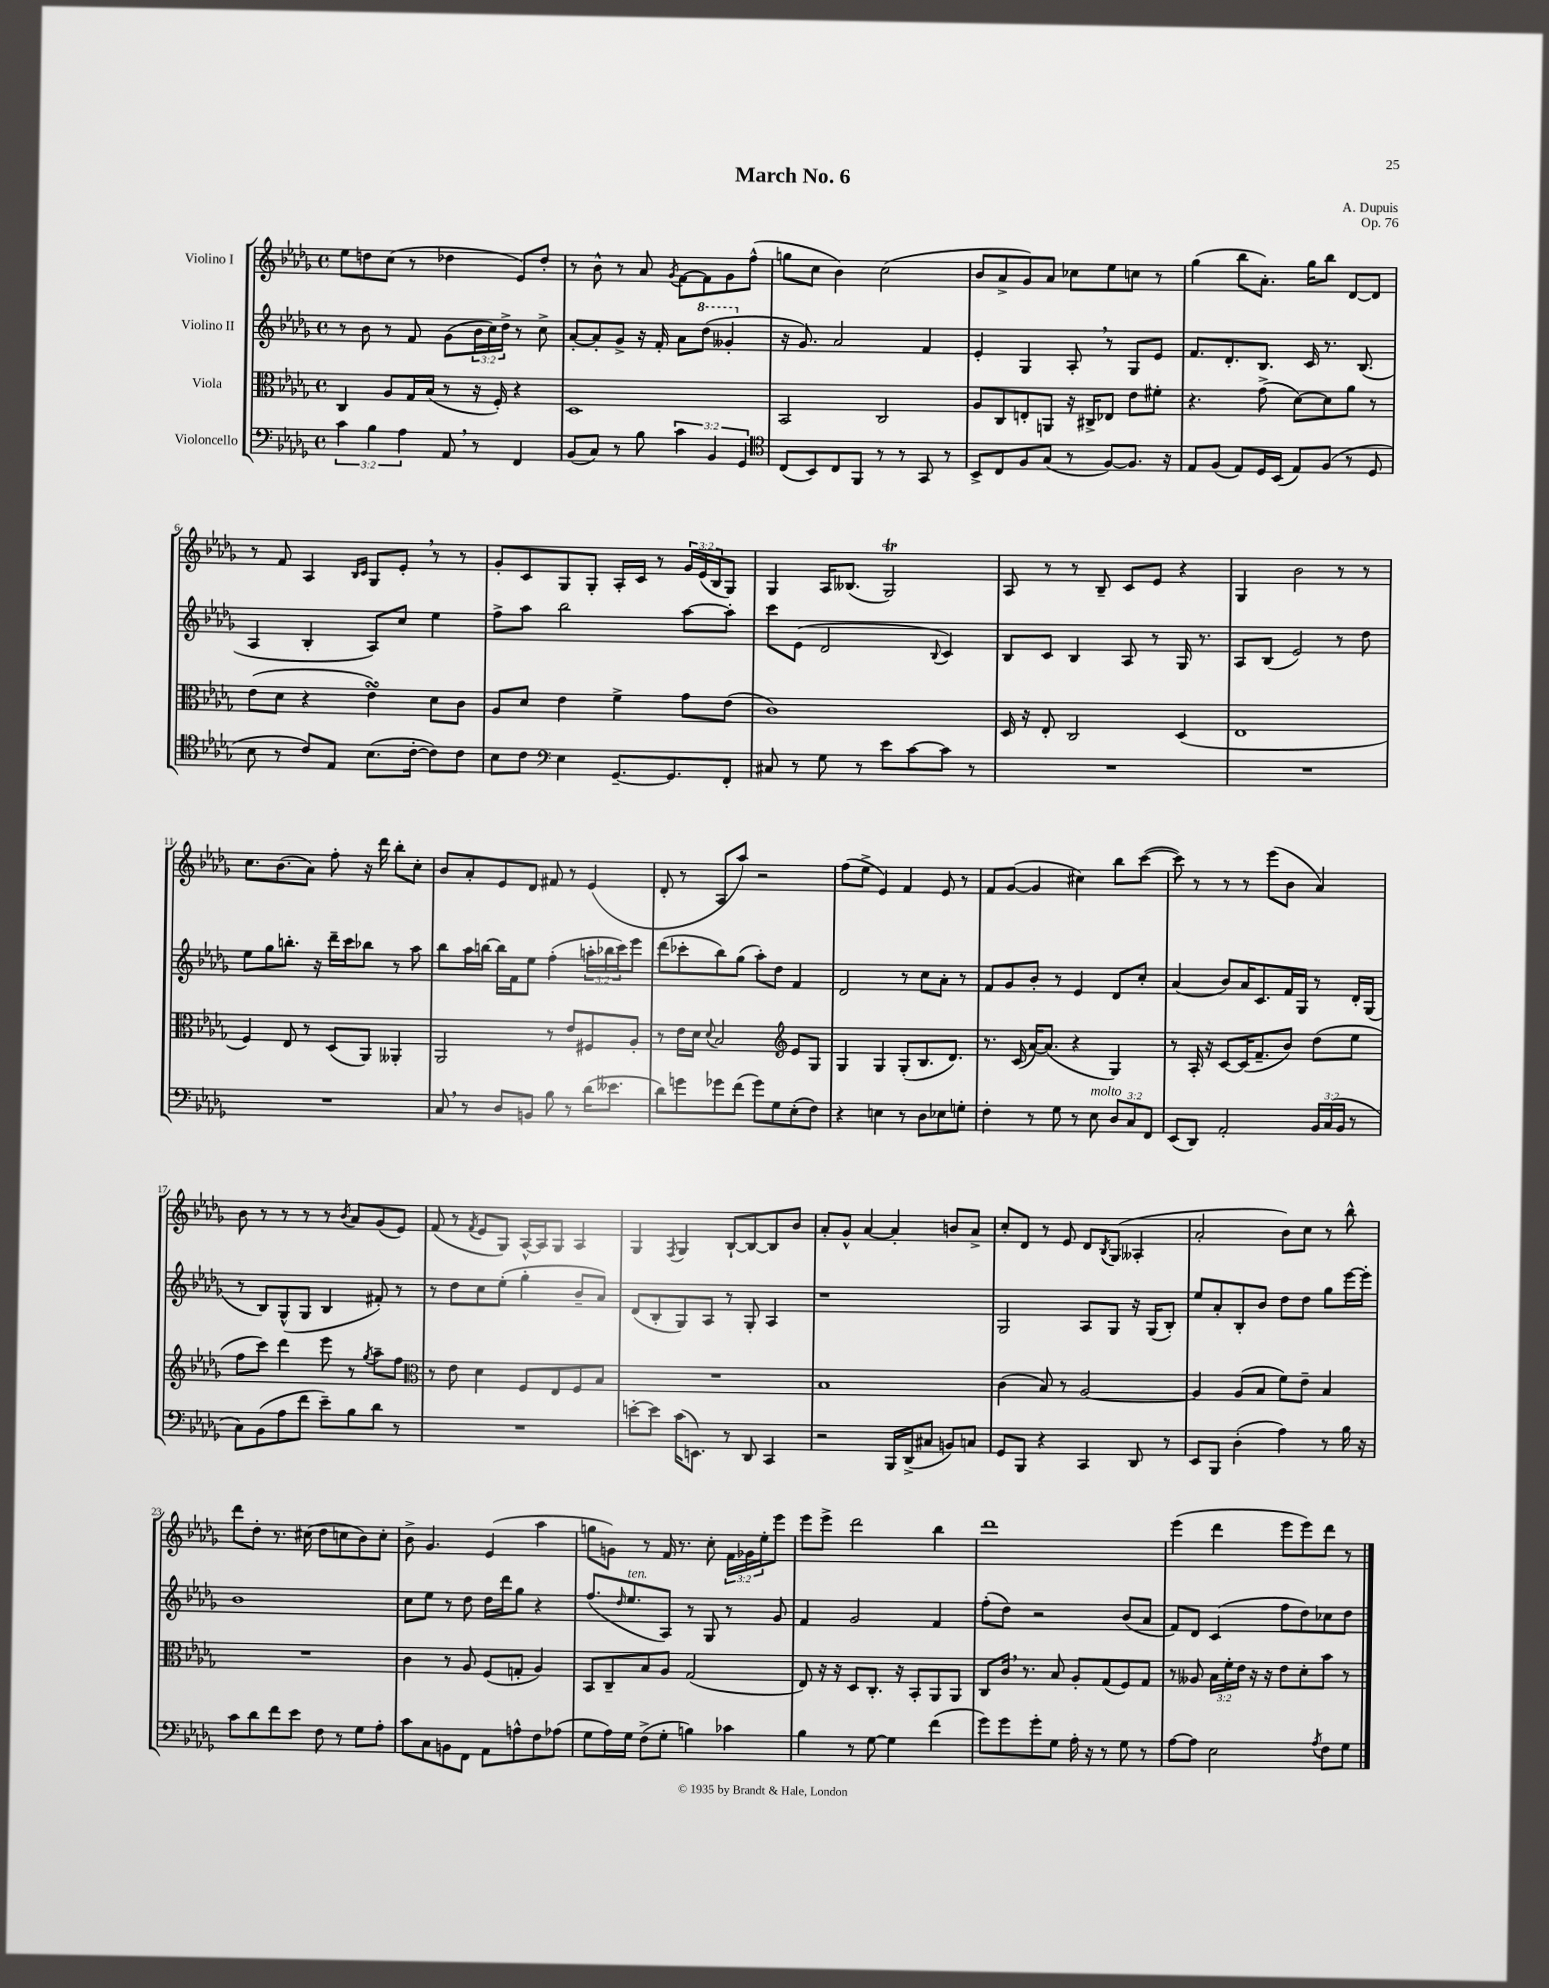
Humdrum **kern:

**kern	**kern	**kern	**kern
*staff4	*staff3	*staff2	*staff1
*clefF4	*clefC3	*clefG2	*clefG2
*k[b-e-a-d-g-]	*k[b-e-a-d-g-]	*k[b-e-a-d-g-]	*k[b-e-a-d-g-]
*M4/4	*M4/4	*M4/4	*M4/4
*met(c)	*met(c)	*met(c)	*met(c)
6c	4C	8r	8ee-
.	.	8b-	8dd
6B-	.	.	.
.	8A-	8r	(8cc
6A-	.	.	.
.	16G-	8f	8r
.	(16B-	.	.
8AA-	8r	(8g-	4dd-
8r	16r	24b-	.
.	.	24cc)	.
.	16F')	.	.
.	.	24dd-^	.
4FF	4r	8r	8e-)
.	.	8cc^	8dd-'
=	=	=	=
(8BB-	1D-	[8a-'	8r
8C)	.	8a-']	8b-^^
8r	.	8g-^	8r
8B-	.	16r	8a-
.	.	16f'	.
.	.	.	8qg-
6c	.	8a-	[8f
.	.	(8ddd-	8f]
6BB-	.	.	.
.	.	4gg--'	8g-
6GG-	.	.	.
.	.	.	(8ff^^
=	=	=	=
*clefC4	*	*	*
(8C	2BB-	16r	8gg
.	.	8.g-)	.
8BB-)	.	.	8cc
8C	.	2a-	4b-)
8FF	.	.	.
8r	2C	.	(2cc
8r	.	.	.
8GG-	.	4f	.
8r	.	.	.
=	=	=	=
8BB-^	8A-	4e-'	8b-
8C	8C	.	8a-^
8F	8E'	4G-	8g-)
(8G-	8AA	.	8a-
8r	16r	8A-'	8cc-
.	16C#^	.	.
[8F)	8E-	8r	8ee-
8.F]	8e-	8G-	8cc
.	8f#'	8e-	8r
16r	.	.	.
=	=	=	=
8E-	4.r	8.f	(4gg-
(8F	.	.	.
.	.	8.d-'	.
8E-)	.	.	8bb-
16D-	(8g-^	8.B-	8.a-')
(16BB-	.	.	.
8E-)	[8d-)	.	.
.	.	16c	16gg-
(8F	8d-]	8.r	8bb-
8r	8a-	.	[8d-
.	.	(8.B-	.
8D-	8r	.	8d-]
=	=	=	=
8B-	(8e-	4A-	8r
8r	8d-	.	8f
8c)	4r	4B-'	4A-
8E-	.	.	.
.	.	.	16qqB-
.	.	.	16qqc
(8.B-	4e-)	8A-)	8G-
.	.	8cc	8e-'
[16c'	.	.	.
8c])	8d-	4ee-	8r
8c	8c	.	8r
=	=	=	=
8B-	8A-	8ff^	8g-'
8c	8d-	8aa-	8c
*clefF4	*	*	*
4E-	4e-	2bb-	8G-
.	.	.	8G-'
[8.GG-~	4f^	.	16A-'
.	.	.	16c
.	.	.	8r
8.GG-]	.	.	.
.	8g-	[8aa-	24g-
.	.	.	(24e-
.	.	.	24B-
8FF'	(8e-	8aa-']	8G-)
=	=	=	=
8C#	1c)	8ccc	4G-
8r	.	(8e-	.
8G-	.	2d-	16A-
.	.	.	(8.B--
8r	.	.	.
8e-	.	.	2G-)
[8c	.	.	.
.	.	8qqB-	.
8c]	.	4c)	.
8r	.	.	.
=	=	=	=
1r	16D-	8B-	8A-
.	16r	.	.
.	8E-'	8c	8r
.	2C	4B-	8r
.	.	.	8B-~
.	.	8A-	8c
.	.	8r	8e-
.	(4D-	16G-	4r
.	.	8.r	.
=	=	=	=
1r	1E-	8A-	4G-
.	.	(8B-	.
.	.	2e-)	2b-
.	.	8r	8r
.	.	8dd-	8r
=	=	=	=
1r	4F)	8ee-	8.cc
.	.	8gg-	.
.	.	.	(8.b-
.	8E-	8.bb'	.
.	8r	.	8a-)
.	.	16r	.
.	(8D-	16ddd-~	8ff'
.	.	16ccc	.
.	8AA-)	8bb-	16r
.	.	.	16ddd-
.	4AA--'	8r	8bb-'
.	.	8aa-	8cc'
=	=	=	=
8C	2AA-	8bb-	8b-
8r	.	16aa-	8a-'
.	.	[16bb	.
8D-	.	16bb]	8e-
.	.	16f	.
8BB	.	8ee-	8d-
8B-	8r	(4ff'	8f#
8r	8e-	.	8r
(16d-	8F#	24aa'	(4e-
.	.	24bb-	.
8.e--	.	.	.
.	.	24ccc)	.
.	8A-'	8eee-	.
=	=	=	=
8d-)	8r	(8ddd-	8d-'
8g	16e-	8ccc-'	8r
.	16d-	.	.
.	8qqd-	.	.
8g-	2B-	8bb-)	8A-
(8f	.	(8gg-	8aa-)
8g-)	.	8aa-')	2r
8G-	.	8dd-	.
*	*clefG2	*	*
(8E-'	8e-	4f	.
8F)	8G-	.	.
=	=	=	=
4r	4G-	2d-	(8ff
.	.	.	8ee-^
4E	4G-	.	4e-)
8r	(8G-'	8r	4f
8D-	8.B-	8cc	.
8E-	.	8a-'	8e-
.	8.d-)	.	.
8G'	.	8r	8r
=	=	=	=
4F'	8.r	8f	8f
.	.	8g-	([8g-
.	(16c	.	.
8r	[16a-)	8b-'	4g-]
.	(8.a-]	.	.
8G-	.	8r	.
8r	4r	4e-	4cc#)
8E-	.	.	.
12D-	4G-)	8d-	8bb-
12C	.	.	.
.	.	8cc'	([8ccc
12FF	.	.	.
=	=	=	=
(8EE-	8r	(4a-	8ccc])
8DD-)	16A-'	.	8r
.	16r	.	.
2AA-'	[8c	8b-)	8r
.	(16c]	16a-	8r
.	8.f~	8.c	.
.	.	.	(8eee-
.	8b-)	16f	8b-
.	.	16G-	.
24BB-	(8dd-	8r	4a-)
(24C	.	.	.
24BB-	.	.	.
8r	8ee-	16d-'	.
.	.	(16G-	.
=	=	=	=
8C)	8ff	8r	8b-
(8BB-	8ccc)	8B-)	8r
8A-	4ddd-	(8G-^^	8r
8f	.	8G-	8r
8e-~)	8eee-	4B-	8r
.	.	.	8qb-
8B-	8r	.	8a-
.	8qgg-	.	.
8d-	8aa-~	8f#')	(8g-
8r	8ff	8r	8e-)
=	=	=	=
*	*clefC3	*	*
1r	8r	8r	(8f
.	8e-	8dd-	8r
.	.	.	8qf
.	4d-	8cc	8e-
.	.	(8ee-'	8G-)
.	8F	4gg-'	[16A-^^
.	.	.	16A-]
.	8E-	.	8G-
.	8F	8b-~	4A-
.	8B-	8a-)	.
=	=	=	=
[8e'	1r	(8d-	4G-
8e]	.	8B-'	.
.	.	.	8qF
(16c	.	8G-)	4G-
8.EE)	.	.	.
.	.	8A-	.
8r	.	8r	[8B-`
8DD-	.	8G-'	8B-_
4CC	.	4A-	8B-]
.	.	.	8b-
=	=	=	=
2r	1B-	1r	8a-'
.	.	.	8g-^^
.	.	.	[4a-
16BBB-	.	.	4a-']
(16DD-^	.	.	.
8C#	.	.	.
8BB)	.	.	8b
8C	.	.	8a-^
=	=	=	=
8GG-	(4c	2G-	8cc'
8BBB-	.	.	8d-
4r	8B-)	.	8r
.	8r	.	8e-
4CC	[2A-	8A-	8d-
.	.	.	8qB-
.	.	8G-	(8G-
8DD-	.	16r	4A--'
.	.	(16G-	.
8r	.	8B-')	.
=	=	=	=
8EE-	4A-]	8ee-	2a-'
8BBB-	.	8a-'	.
(4D-'	(8A-	8B-'	.
.	8B-	8b-	.
4A-)	8f)	8dd-	8b-)
.	8e-~	8dd-	8cc
8r	4B-	8gg-	8r
16B-	.	[16eee-	8bb-^^
16r	.	16eee-']	.
=	=	=	=
8c	1r	1b-	8ddd-
8d-	.	.	8dd-'
8f	.	.	8.r
8e-	.	.	.
.	.	.	(16cc#
8F	.	.	8dd-
8r	.	.	8cc
8G-	.	.	8b-)
8A-'	.	.	8cc'
=	=	=	=
8c	4c	8cc	8b-^
8C	.	8ee-	4.g-
8BB	8r	8r	.
8FF	8A-	8dd-	.
8AA-	(8F	16dd-	(4e-
.	.	16ddd-	.
8A^^	8G'	8gg-	.
8F	4A-)	4r	4aa-
(8A-	.	.	.
=	=	=	=
8G-	8BB-	(8.ff	8gg
16A-)	8C~	.	8g)
.	.	16qqdd-	.
16G-	.	8.ee-	.
(8F^	8B-	.	8r
8G-'	8A-	8A-)	16f
.	.	.	8.r
4B)	(2G-	8r	.
.	.	8G-	8cc'
4c-	.	8r	24f
.	.	.	24g-
.	.	.	24ee-'
.	.	8g-	8eee-
=	=	=	=
4B-	8E-)	4f	8eee-
.	16r	.	8eee-^
.	16r	.	.
8r	8D-	2g-	2ddd-
[8G-	8.C'	.	.
4G-]	.	.	.
.	16r	.	.
.	8BB-'	.	.
(4f	8AA-	4f	4bb-
.	8AA-	.	.
=	=	=	=
8g-)	8C	(8ff'	1ddd-
8g-	16c	8dd-)	.
.	8.r	.	.
8g-'	.	2r	.
8G-	8B-	.	.
16A-'	8A-'	.	.
16r	.	.	.
8r	(8G-	.	.
8G-	8F)	(8b-	.
8r	8G-	8a-	.
=	=	=	=
[8A-	8r	8f)	(4eee-
8A-]	8A--	8d-	.
2E-	24B-	(4c	4ddd-
.	24f'	.	.
.	24e-	.	.
.	16r	.	.
.	16r	.	.
.	8e-	8ff	8eee-
.	8d-'	8dd-)	8eee-)
8qA-	.	.	.
8F	8b-	8cc-	8ddd-
8G-	8r	8dd-	8r
==	==	==	==
*-	*-	*-	*-
